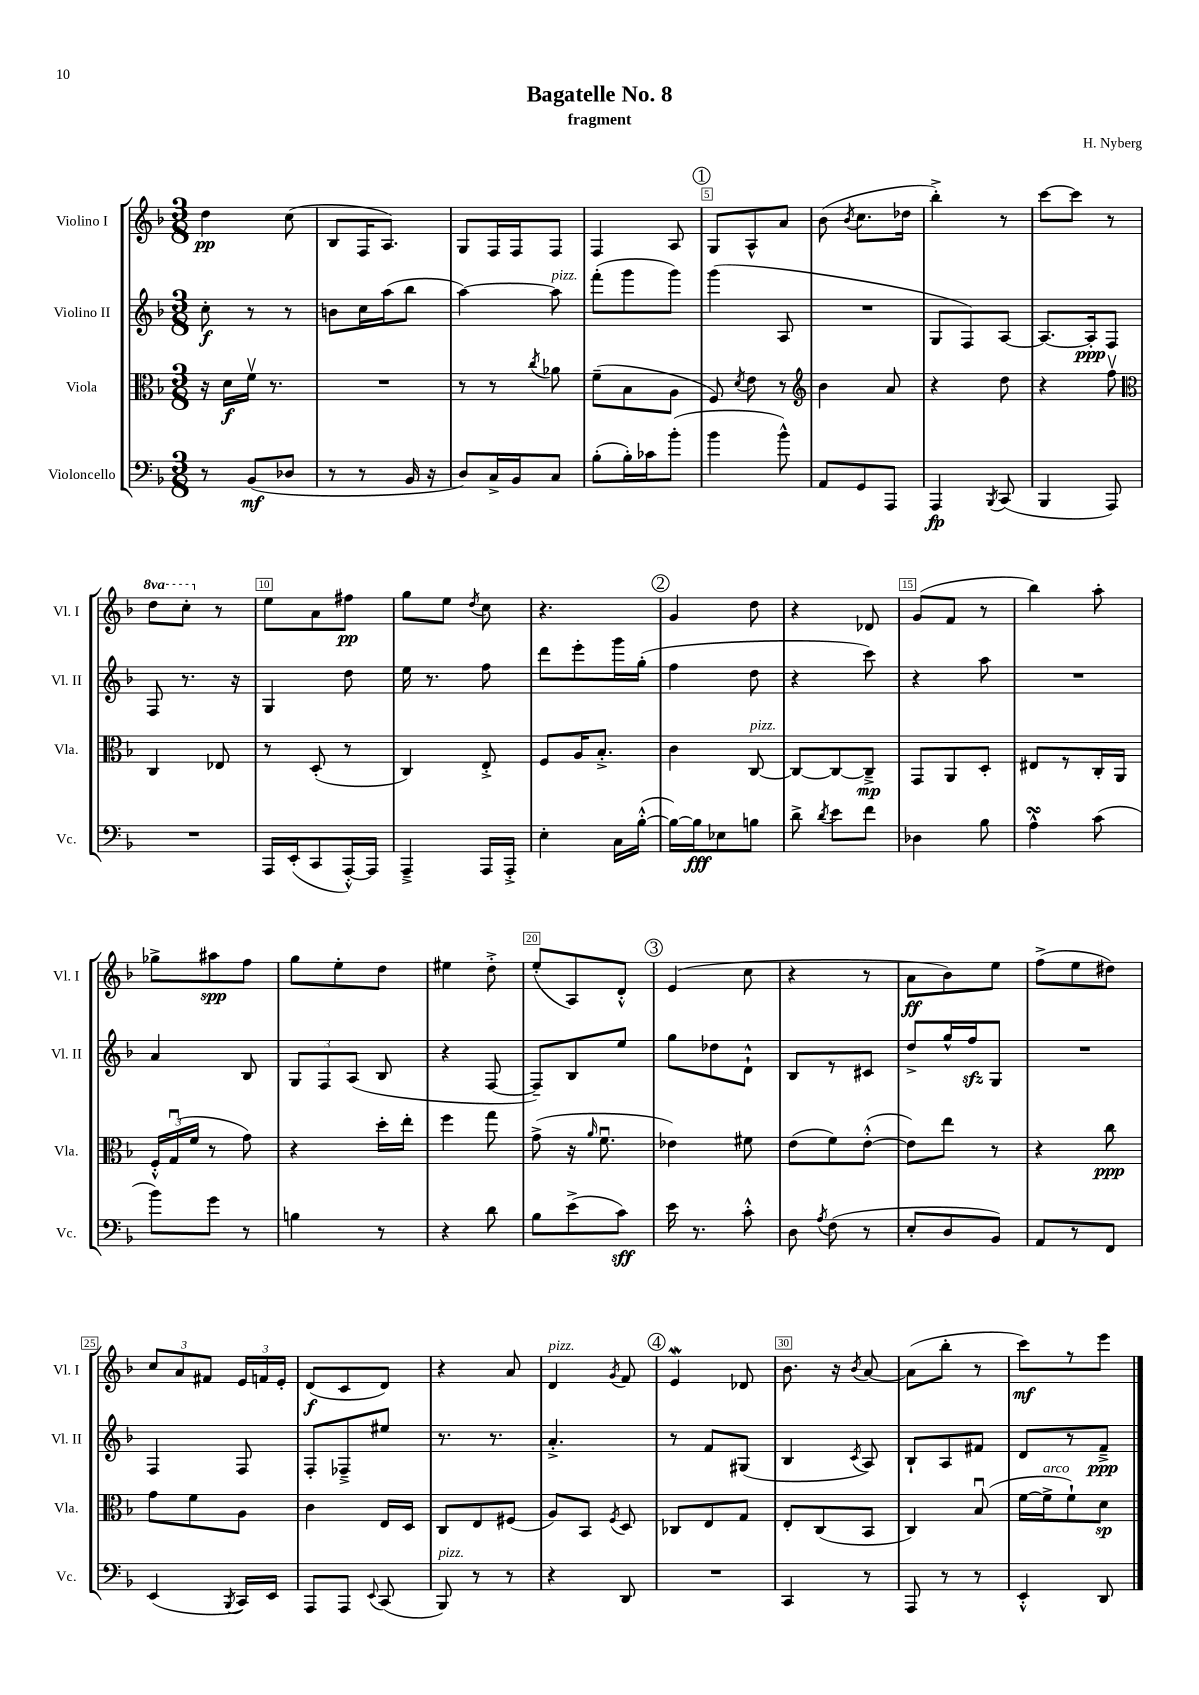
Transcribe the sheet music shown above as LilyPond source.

\header { title = "Bagatelle No. 8" composer = "H. Nyberg" subtitle = "fragment" }
<<
\new StaffGroup <<
\new Staff = "s0" \with { instrumentName = "Violino I" shortInstrumentName = "Vl. I" } {
    \clef treble \key f \major \numericTimeSignature \time 3/8 \set Staff.ottavationMarkups = #ottavation-simple-ordinals
    \autoBeamOff d''4\pp c''8( |
    bes8[ f16 a8.]) |
    g8[ f16 f16 f8] |
    f4 a8 |
    \mark \markup { \circle "1" } g8[ a8-^ a'8] |
    bes'8( \acciaccatura { bes'8 } c''8.[ des''16] |
    bes''4-.->) r8 |
    c'''8[~ c'''8] r8 |
    \ottava #1 d'''8[ c'''8]-. \ottava #0 r8 |
    e''8[ a'8 fis''8]\pp |
    g''8[ e''8] \acciaccatura { d''8 } c''8 |
    r4. |
    \mark \markup { \circle "2" } g'4 d''8 |
    r4 des'8 |
    g'8[( f'8] r8 |
    bes''4) a''8-. |
    ges''8[-> ais''8\spp f''8] |
    g''8[ e''8-. d''8] |
    eis''4 d''8-.-> |
    e''8[-.( a8) d'8]-.-^ |
    \mark \markup { \circle "3" } e'4( c''8 |
    r4 r8 |
    a'8[\ff bes'8) e''8] |
    f''8[->( e''8 dis''8]) |
    \tuplet 3/2 { c''8[ a'8 fis'8] } \tuplet 3/2 { e'16[ f'16 e'16]-. } |
    d'8[\f( c'8 d'8]) |
    r4 a'8 |
    d'4^\markup { \italic "pizz." } \acciaccatura { g'8 } f'8 |
    \mark \markup { \circle "4" } e'4\mordent des'8 |
    bes'8. r16 \acciaccatura { bes'8 } a'8~ |
    a'8[( bes''8]-. r8 |
    c'''8[\mf) r8 e'''8] \bar "|." |
}
\new Staff = "s1" \with { instrumentName = "Violino II" shortInstrumentName = "Vl. II" } {
    \clef treble \key f \major \numericTimeSignature \time 3/8
    \autoBeamOff c''8-.\f r8 r8 |
    b'8[ c''16 a''16( bes''8] |
    a''4~) a''8^\markup { \italic "pizz." } |
    f'''8[-.( g'''8 g'''8]) |
    \mark \markup { \circle "1" } g'''4( a8 |
    R4. |
    g8[ f8) a8]~ |
    a8.[~ a16-.\ppp f8] |
    f8 r8. r16 |
    g4 d''8 |
    e''16 r8. f''8 |
    d'''8[ e'''8-. g'''16 g''16]-.( |
    \mark \markup { \circle "2" } f''4 d''8 |
    r4 c'''8) |
    r4 a''8 |
    R4. |
    a'4 bes8 |
    \tuplet 3/2 { g8[ f8 a8]( } bes8 |
    r4 f8~ |
    f8[--) bes8 e''8] |
    \mark \markup { \circle "3" } g''8[ des''8 d'8]-!-^ |
    bes8[ r8 cis'8] |
    d''8[-> g''16-^ f''16\sfz g8] |
    R4. |
    f4 f8 |
    f8[-. fes8---> eis''8] |
    r8. r8. |
    a'4.-.-> |
    \mark \markup { \circle "4" } r8 f'8[ gis8]( |
    bes4 \acciaccatura { c'8 } a8) |
    bes8[-! a8 fis'8] |
    d'8[ r8 f'8]--->\ppp \bar "|." |
}
\new Staff = "s2" \with { instrumentName = "Viola" shortInstrumentName = "Vla." } {
    \clef alto \key f \major \numericTimeSignature \time 3/8
    \autoBeamOff r16 d'16[\f f'16]\upbow r8. |
    R4. |
    r8 r8 \acciaccatura { c''8 } aes'8 |
    f'8[--( bes8 a8] |
    \mark \markup { \circle "1" } f8) \acciaccatura { d'8 } e'8 r8 |
    \clef treble bes'4 a'8 |
    r4 d''8 |
    r4 f''8\upbow |
    \clef alto c4 ees8 |
    r8 d8-.( r8 |
    c4) e8-.-> |
    f8[ a16 bes8.]-.-> |
    \mark \markup { \circle "2" } c'4 c8~^\markup { \italic "pizz." } |
    c8[~ c8~ c8]--->\mp |
    g,8[ a,8 d8]-. |
    eis8[ r8 c16-. a,16] |
    \tuplet 3/2 { f16[-.-^ g16\downbow( f'16] } r8 g'8) |
    r4 d''16[-. e''16]-. |
    f''4 g''8 |
    g'8->( r16 \grace { a'16 } f'8.\downbow |
    \mark \markup { \circle "3" } ees'4) fis'8 |
    e'8[( f'8) e'8]~-.-^( |
    e'8[) e''8] r8 |
    r4 c''8\ppp |
    g'8[ f'8 a8] |
    c'4 e16[ d16] |
    c8[ e8 fis8]( |
    a8[) bes,8] \acciaccatura { f8 } d8 |
    \mark \markup { \circle "4" } ces8[ e8 g8] |
    e8[-. c8( bes,8] |
    c4) bes8\downbow( |
    f'16[~ f'16->^\markup { \italic "arco" } f'8-!) d'8]\sp \bar "|." |
}
\new Staff = "s3" \with { instrumentName = "Violoncello" shortInstrumentName = "Vc." } {
    \clef bass \key f \major \numericTimeSignature \time 3/8
    \autoBeamOff r8 bes,8[\mf( des8] |
    r8 r8 bes,16 r16 |
    d8[) c16-> bes,16 c8] |
    bes8[-.( bes16-.) ces'16 bes'8]-.( |
    \mark \markup { \circle "1" } bes'4 bes'8-^) |
    a,8[ g,8 a,,8] |
    a,,4\fp \acciaccatura { bes,,8 } c,8( |
    bes,,4 a,,8) |
    R4. |
    a,,16[ e,16-.( c,8 a,,16~-.-^) a,,16] |
    a,,4---> a,,16[ a,,16]-.-> |
    e4-. c16[ bes16]~-.-^( |
    \mark \markup { \circle "2" } bes16[~) bes16\fff ees8 b8] |
    d'8-> \acciaccatura { d'8 } e'8[ f'8] |
    des4 bes8 |
    a4-^\turn c'8( |
    bes'8[) g'8] r8 |
    b4 r8 |
    r4 d'8 |
    bes8[ e'8->( c'8]\sff) |
    \mark \markup { \circle "3" } e'16 r8. c'8-.-^ |
    d8 \acciaccatura { a8 } f8( r8 |
    e8[-. d8 bes,8]) |
    a,8[ r8 f,8] |
    e,4( \acciaccatura { bes,,8 } c,16[) e,16] |
    a,,8[ a,,8] \appoggiatura { e,8 } c,8( |
    bes,,8^\markup { \italic "pizz." }) r8 r8 |
    r4 d,8 |
    \mark \markup { \circle "4" } R4. |
    c,4 r8 |
    a,,8 r8 r8 |
    e,4-.-^ d,8 \bar "|." |
}
>>
>>
\layout { \context { \Score \override BarNumber.break-visibility = ##(#f #t #t) barNumberVisibility = #(every-nth-bar-number-visible 5) \override BarNumber.stencil = #(make-stencil-boxer 0.1 0.3 ly:text-interface::print) } }
